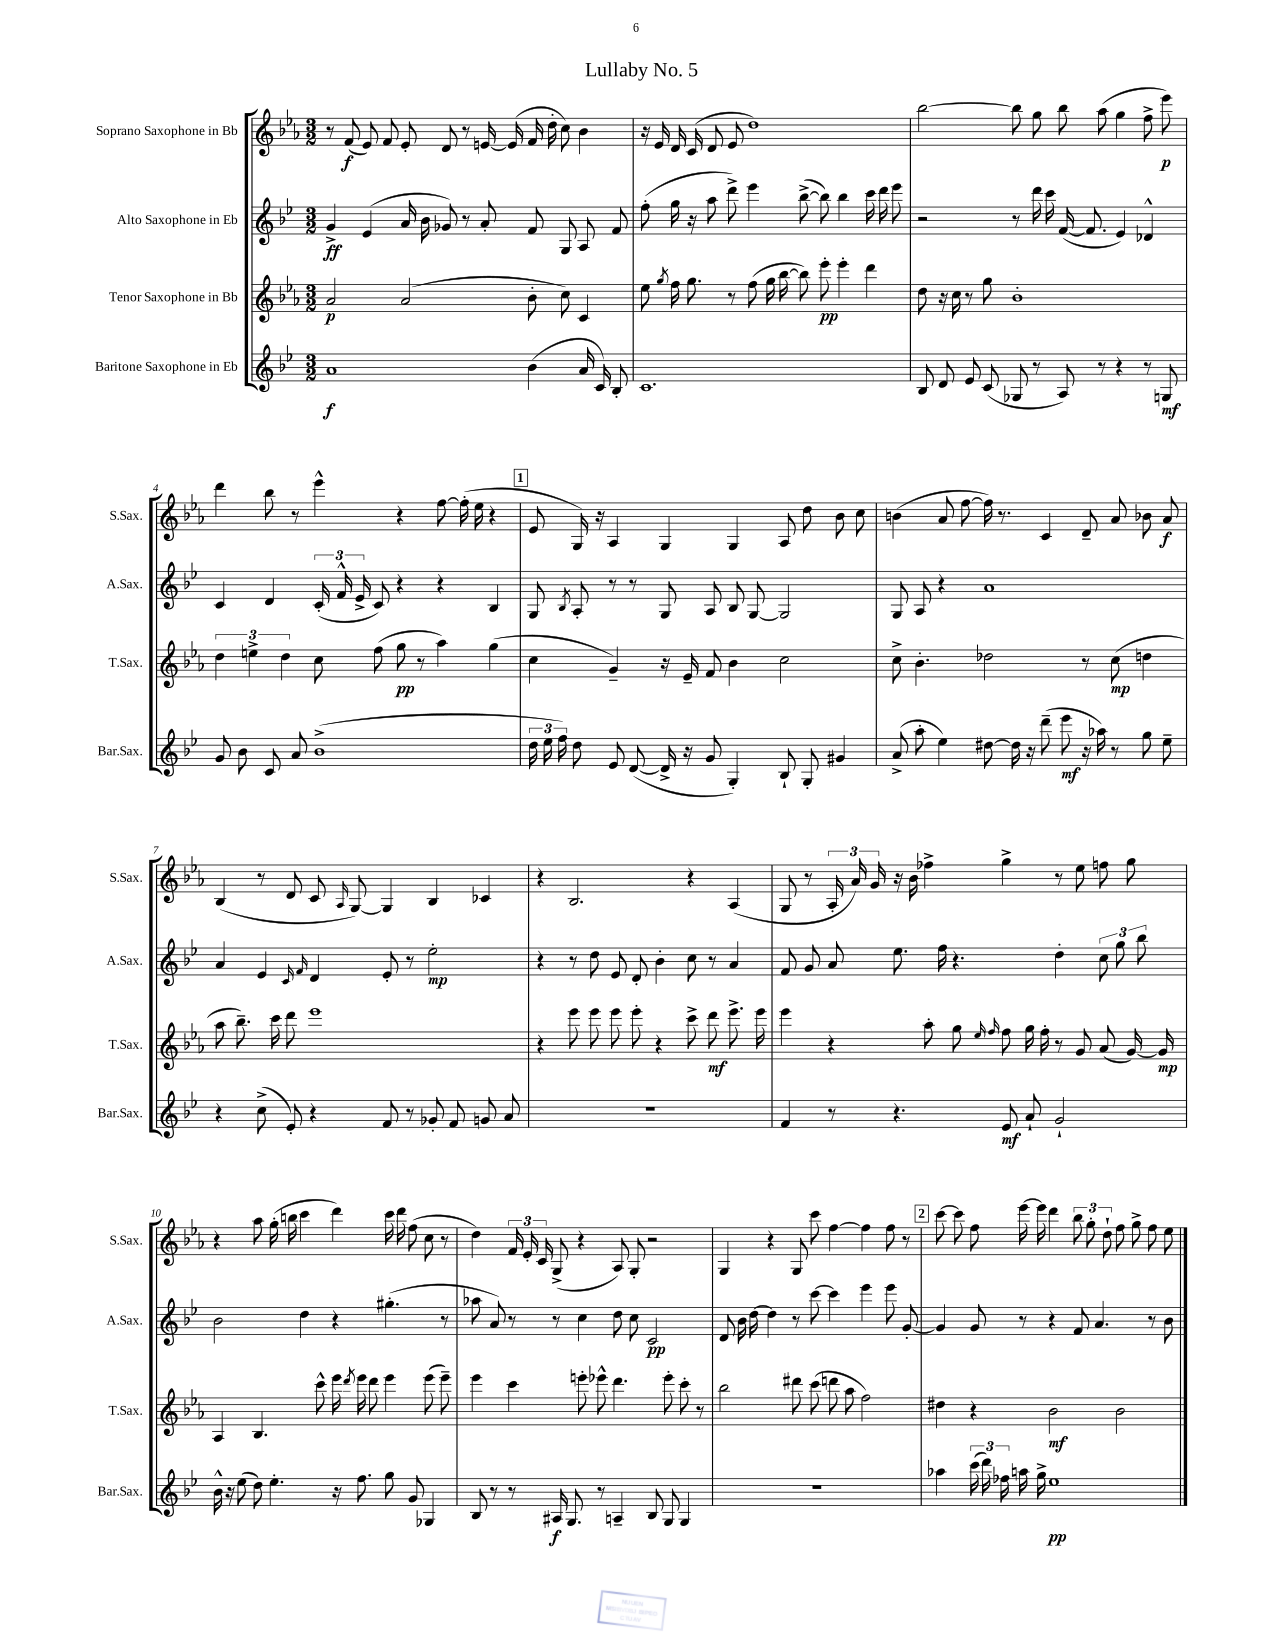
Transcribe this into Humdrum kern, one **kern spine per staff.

**kern	**dynam	**kern	**dynam	**kern	**dynam	**kern	**dynam
*part4	*part4	*part3	*part3	*part2	*part2	*part1	*part1
*staff4	*staff4	*staff3	*staff3	*staff2	*staff2	*staff1	*staff1
*I"Baritone Saxophone in Eb	*	*I"Tenor Saxophone in Bb	*	*I"Alto Saxophone in Eb	*	*I"Soprano Saxophone in Bb	*
*I'Bar.Sax.	*	*I'T.Sax.	*	*I'A.Sax.	*	*I'S.Sax.	*
*clefG2	*	*clefG2	*	*clefG2	*	*clefG2	*
*k[b-e-]	*	*k[b-e-a-]	*	*k[b-e-]	*	*k[b-e-a-]	*
*M3/2	*	*M3/2	*	*M3/2	*	*M3/2	*
=1	=1	=1	=1	=1	=1	=1	=1
1a	f	2a-/	p	4g^/	ff	8r	.
.	.	.	.	.	.	(8f/	f
.	.	.	.	(4e-/	.	8e-/)	.
.	.	.	.	.	.	8f/	.
.	.	(2a-/	.	16a/	.	8e-'/	.
.	.	.	.	16b-\	.	.	.
.	.	.	.	8g-X/)	.	8d/	.
.	.	.	.	8r	.	8r	.
.	.	.	.	8a'/	.	[16en/	.
.	.	.	.	.	.	(16e/]	.
(4b-\	.	8b-'\	.	8f/	.	16f/	.
.	.	.	.	.	.	16dd'\	.
.	.	8cc\)	.	8G/	.	8cc\)	.
16a/	.	4c/	.	8A/	.	4b-\	.
16c/)	.	.	.	.	.	.	.
8B-'/	.	.	.	8f/	.	.	.
=2	=2	=2	=2	=2	=2	=2	=2
1.c	.	8ee-\	.	(8ff'\	.	16r	.
.	.	.	.	.	.	16e-/	.
.	.	8qgg/	.	.	.	.	.
.	.	16ff\	.	16gg\	.	16d/	.
.	.	8.gg\	.	16r	.	(16c/	.
.	.	.	.	8aa\	.	8d/	.
.	.	8r	.	8ddd^\)	.	8e-/	.
.	.	(8ff\	.	4eee-\	.	1dd)	.
.	.	16gg\	.	.	.	.	.
.	.	[16bb-\	.	.	.	.	.
.	.	8bb-\])	.	([8bb-^\	.	.	.
.	.	8eee-'\	pp	8bb-\])	.	.	.
.	.	4eee-'\	.	4bb-\	.	.	.
.	.	4ddd\	.	16ccc\	.	.	.
.	.	.	.	16ddd\	.	.	.
.	.	.	.	8eee-\	.	.	.
=3	=3	=3	=3	=3	=3	=3	=3
8B-/	.	8dd\	.	2r	.	[2bb-\	.
8d/	.	16r	.	.	.	.	.
.	.	16cc\	.	.	.	.	.
8e-/	.	8r	.	.	.	.	.
(8c/	.	8gg\	.	.	.	.	.
8G-X/	.	1b-'	.	8r	.	8bb-\]	.
8r	.	.	.	16ddd\	.	8gg\	.
.	.	.	.	16ccc\	.	.	.
8A/)	.	.	.	([16f/	.	8bb-\	.
.	.	.	.	8.f/]	.	.	.
8r	.	.	.	.	.	(8aa-\	.
4r	.	.	.	4e-/)	.	4gg\	.
8r	.	.	.	4d-X^^/	.	8ff^\	.
8Gn/	mf	.	.	.	.	8eee-\)	p
!!LO:LB:g=z
=4	=4	=4	=4	=4	=4	=4	=4
8g/	.	6dd\	.	4c/	.	4ddd\	.
8b-\	.	.	.	.	.	.	.
.	.	6een^\	.	.	.	.	.
8c/	.	.	.	4d/	.	8bb-\	.
.	.	6dd\	.	.	.	.	.
8a/	.	.	.	.	.	8r	.
(1b-^	.	8cc\	.	(24c'/	.	4eee-^^\	.
.	.	.	.	24f^^/	.	.	.
.	.	.	.	24e-^/	.	.	.
.	.	(8ff\	.	8c/)	.	.	.
.	.	8gg\	pp	4r	.	4r	.
.	.	8r	.	.	.	.	.
.	.	4aa-\)	.	4r	.	[8ff\	.
.	.	.	.	.	.	(16ff'\]	.
.	.	.	.	.	.	16ee-\	.
.	.	(4gg\	.	4B-/	.	4r	.
!!LO:REH:place=s1:t=1
=5	=5	=5	=5	=5	=5	=5	=5
24dd\	.	4cc\	.	8G/	.	8e-/	.
24ee-\	.	.	.	.	.	.	.
24ff\)	.	.	.	.	.	.	.
.	.	.	.	8qB-/	.	.	.
8dd\	.	.	.	8A'/	.	16G/)	.
.	.	.	.	.	.	16r	.
8e-/	.	4g~/)	.	8r	.	4A-/	.
([8d/	.	.	.	8r	.	.	.
16d^/]	.	16r	.	8G/	.	4G/	.
16r	.	16e-~/	.	.	.	.	.
8g/	.	8f/	.	8A/	.	.	.
4G'/)	.	4b-\	.	8B-/	.	4G/	.
.	.	.	.	[8G/	.	.	.
8B-`/	.	2cc\	.	2G/]	.	8A-/	.
8G'/	.	.	.	.	.	8dd\	.
4g#X/	.	.	.	.	.	8b-\	.
.	.	.	.	.	.	8cc\	.
=6	=6	=6	=6	=6	=6	=6	=6
(8a^/	.	8cc^\	.	8G/	.	(4bn\	.
8aa'\	.	4.b-'\	.	8A/	.	.	.
4ee-\)	.	.	.	4r	.	8a-/	.
.	.	.	.	.	.	[8ff\	.
[8dd#X\	.	2dd-X\	.	1a	.	16ff\])	.
.	.	.	.	.	.	8.r	.
16dd#\]	.	.	.	.	.	.	.
16r	.	.	.	.	.	.	.
(8ddd~\	.	.	.	.	.	4c/	.
8eee-\	mf	.	.	.	.	.	.
16r	.	8r	.	.	.	8d~/	.
16aa-X\)	.	.	.	.	.	.	.
8r	.	(8cc\	mp	.	.	8a-/	.
8gg\	.	4ddn\	.	.	.	8b-X\	.
8ee-~\	.	.	.	.	.	8a-/	f
!!LO:LB:g=z
=7	=7	=7	=7	=7	=7	=7	=7
4r	.	8aa-\	.	4a/	.	(4B-/	.
.	.	8.bb-~\)	.	.	.	.	.
(8cc^\	.	.	.	4e-/	.	8r	.
.	.	16ccc\	.	.	.	.	.
8e-'/)	.	8ddd\	.	.	.	8d/	.
.	.	.	.	16qqc/	.	.	.
.	.	.	.	16qqf/	.	.	.
4r	.	1eee-	.	4d/	.	8c/	.
.	.	.	.	.	.	16qqA-/	.
.	.	.	.	.	.	[8G/)	.
8f/	.	.	.	8e-'/	.	4G/]	.
8r	.	.	.	8r	.	.	.
8g-X'/	.	.	.	2ee-'\	mp	4B-/	.
8f/	.	.	.	.	.	.	.
8gn/	.	.	.	.	.	4c-X/	.
8a/	.	.	.	.	.	.	.
=8	=8	=8	=8	=8	=8	=8	=8
1.r	.	4r	.	4r	.	4r	.
.	.	8eee-\	.	8r	.	2.B-/	.
.	.	8eee-\	.	8dd\	.	.	.
.	.	8eee-\	.	8e-/	.	.	.
.	.	8eee-'\	.	8d'/	.	.	.
.	.	4r	.	4b-'\	.	.	.
.	.	8ccc^\	.	8cc\	.	4r	.
.	.	8ddd\	mf	8r	.	.	.
.	.	8.eee-^\	.	4a/	.	(4A-/	.
.	.	16eee-\	.	.	.	.	.
=9	=9	=9	=9	=9	=9	=9	=9
4f/	.	4eee-\	.	8f/	.	8G/	.
.	.	.	.	8g/	.	8r	.
8r	.	4r	.	8a/	.	24A-'/	.
.	.	.	.	.	.	24a-/)	.
.	.	.	.	.	.	24g/	.
4.r	.	.	.	8.ee-\	.	16r	.
.	.	.	.	.	.	16b-\	.
.	.	8aa-'\	.	.	.	4ff-X^\	.
.	.	.	.	16ff\	.	.	.
.	.	8gg\	.	4.r	.	.	.
.	.	16qqee-/	.	.	.	.	.
.	.	16qqff/	.	.	.	.	.
8e-/	mf	8ff\	.	.	.	4gg^\	.
8a`/	.	16gg\	.	.	.	.	.
.	.	16ff'\	.	.	.	.	.
2g`/	.	8r	.	4dd'\	.	8r	.
.	.	8g/	.	.	.	8ee-\	.
.	.	(8a-/	.	12cc\	.	8ffn\	.
.	.	.	.	12gg\	.	.	.
.	.	[16g/)	.	.	.	8gg\	.
.	.	.	.	12bb-\	.	.	.
.	.	16g/]	mp	.	.	.	.
!!LO:LB:g=z
=10	=10	=10	=10	=10	=10	=10	=10
16b-^^\	.	4A-/	.	2b-\	.	4r	.
16r	.	.	.	.	.	.	.
(8ee-\	.	.	.	.	.	.	.
8dd\)	.	4.B-/	.	.	.	8aa-\	.
4.ee-'\	.	.	.	.	.	(16gg'\	.
.	.	.	.	.	.	16bbn\	.
.	.	.	.	4dd\	.	4ccc\	.
.	.	8ccc^^\	.	.	.	.	.
16r	.	16eee-\	.	4r	.	4ddd\)	.
.	.	8qddd/	.	.	.	.	.
8.ff\	.	16eee-\	.	.	.	.	.
.	.	8ddd\	.	.	.	.	.
8gg\	.	4eee-\	.	(4.gg#X'\	.	16ccc\	.
.	.	.	.	.	.	16ddd\	.
8g/	.	.	.	.	.	(8ff\	.
4G-X/	.	(8eee-\	.	.	.	8cc\	.
.	.	8eee-~\)	.	8r	.	8r	.
=11	=11	=11	=11	=11	=11	=11	=11
8B-/	.	4eee-\	.	8aa-X\	.	4dd\)	.
8r	.	.	.	8a/)	.	.	.
8r	.	4ccc\	.	8r	.	24f/	.
.	.	.	.	.	.	24e-'/	.
.	.	.	.	.	.	24c/	.
16A#X/	f	.	.	8r	.	(8G^/	.
8.G/	.	.	.	.	.	.	.
.	.	8eeen'\	.	4cc\	.	4r	.
8r	.	8eee-X^^\	.	.	.	.	.
4An~/	.	4.ddd\	.	8dd\	.	8A-/)	.
.	.	.	.	8cc\	.	8G'/	.
8B-/	.	.	.	2c/	pp	2r	.
8G/	.	8eee-'\	.	.	.	.	.
4G/	.	8ccc'\	.	.	.	.	.
.	.	8r	.	.	.	.	.
=12	=12	=12	=12	=12	=12	=12	=12
1.r	.	2bb-\	.	8d/	.	4G/	.
.	.	.	.	16b-\	.	.	.
.	.	.	.	[16dd\	.	.	.
.	.	.	.	4dd\]	.	4r	.
.	.	8ddd#X\	.	8r	.	8G/	.
.	.	(8ccc\	.	[8ccc\	.	8ccc\	.
.	.	8dddn\	.	4ccc\]	.	[4ff\	.
.	.	8aa-\	.	.	.	.	.
.	.	2ff\)	.	4eee-\	.	4ff\]	.
.	.	.	.	8eee-\	.	8ff\	.
.	.	.	.	[8g'/	.	8r	.
!!LO:REH:place=s1:t=2
=13	=13	=13	=13	=13	=13	=13	=13
4aa-X\	.	4dd#X\	.	4g/]	.	[8ccc\	.
.	.	.	.	.	.	8ccc\]	.
(24ccc\	.	4r	.	8g/	.	8ff\	.
24ddd\)	.	.	.	.	.	.	.
24ff-X\	.	.	.	.	.	.	.
16aan\	.	.	.	8r	.	[16eee-\	.
16gg^\	.	.	.	.	.	16eee-\]	.
1ee-	pp	2b-\	mf	4r	.	4ddd\	.
.	.	.	.	8f/	.	12bb-\	.
.	.	.	.	.	.	12gg'\	.
.	.	.	.	4.a/	.	.	.
.	.	.	.	.	.	12dd`\	.
.	.	2b-\	.	.	.	8ff\	.
.	.	.	.	.	.	8gg^\	.
.	.	.	.	8r	.	8ff\	.
.	.	.	.	8b-\	.	8ee-\	.
==	==	==	==	==	==	==	==
*-	*-	*-	*-	*-	*-	*-	*-
